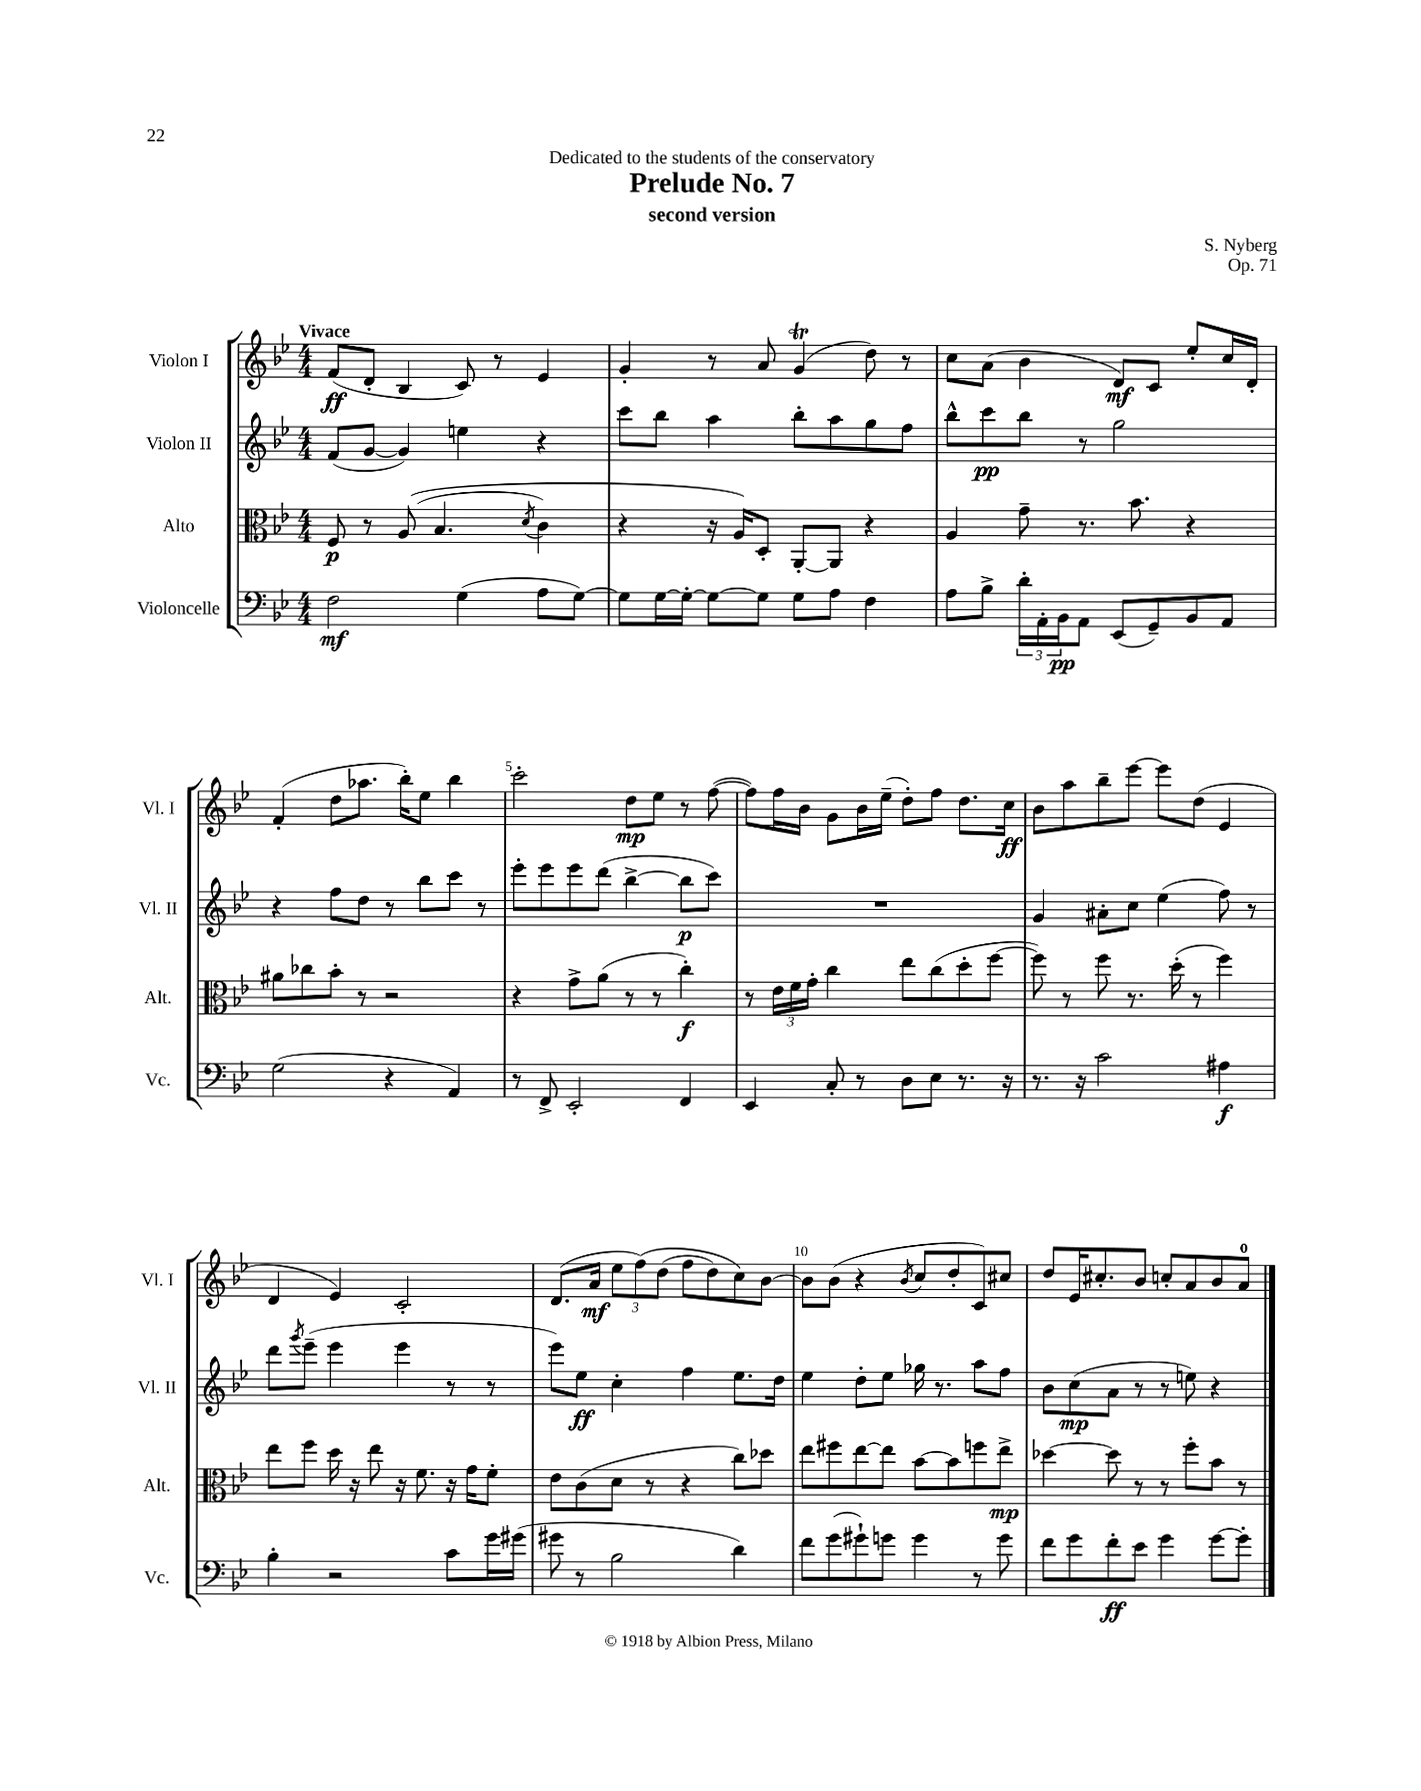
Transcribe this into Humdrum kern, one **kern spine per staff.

**kern	**kern	**kern	**kern
*staff4	*staff3	*staff2	*staff1
*clefF4	*clefC3	*clefG2	*clefG2
*k[b-e-]	*k[b-e-]	*k[b-e-]	*k[b-e-]
*M4/4	*M4/4	*M4/4	*M4/4
2F\	8F/	(8f/L	(8f/L
.	8r	[8g/J	8d'/J
.	&((8A/	4g/])	4B-/
.	4.B-/	.	.
(4G\	.	4ee\	8c/)
.	.	.	8r
.	8qd/	.	.
8A\L	4c\)	4r	4e-/
[8G\J)	.	.	.
=	=	=	=
8G\]L	4r	8ccc\L	4g'/
[16G\L	.	8bb-\J	.
16G'\_JJ	.	.	.
8G\_L	16r	4aa\	8r
.	16A/LK&)	.	.
8G\]J	8D'/J	.	8a/
8G\L	[8AA'/L	8bb-'\L	(4g/
8A\J	8AA/]J	8aa\	.
4F\	4r	8gg\	8dd\)
.	.	8ff\J	8r
=	=	=	=
8A\L	4A/	8bb-^^\L	8cc\L
8B-^\J	.	8ccc\	(8a\J
24d'\LL	8g~\	8bb-\J	4b-\
24AA'\	.	.	.
24BB-\J	.	.	.
8AA\J	8.r	8r	.
(8EE-/L	.	2gg\	8d/L)
.	8.b-\	.	.
8GG~/)	.	.	8c/J
8BB-/	4r	.	8ee-'/L
8AA/J	.	.	16cc/L
.	.	.	16d'/JJ
=	=	=	=
(2G\	8a#\L	4r	(4f'/
.	8cc-\	.	.
.	8b-'\J	8ff\L	8dd\L
.	8r	8dd\J	8.aa-\J
4r	2r	8r	.
.	.	.	16bb-'\LK)
.	.	8bb-\L	8ee-\J
4AA/)	.	8ccc\J	4bb-\
.	.	8r	.
=	=	=	=
8r	4r	8eee-'\L	2ccc'\
8FF^/	.	8eee-\	.
2EE-'/	8g^\L	8eee-\	.
.	(8a\J	(8ddd\J	.
.	8r	[4bb-^\	8dd\L
.	8r	.	8ee-\J
4FF/	4cc'\)	8bb-\]L	8r
.	.	8ccc\J)	([8ff\
=	=	=	=
4EE-/	8r	1r	8ff\]L)
.	24e-\LL	.	16ff\L
.	24f\	.	.
.	.	.	16b-\JJ
.	24g'\JJ	.	.
8C'/	4cc\	.	8g\L
8r	.	.	16b-\L
.	.	.	(16ee-~\JJ
8D\L	8ee-\L	.	8dd'\L)
8E-\J	(8cc\	.	8ff\J
8.r	8dd'\	.	8.dd\L
.	[8ff\J	.	.
16r	.	.	16cc\Jk
=	=	=	=
8.r	8ff\])	4g/	8b-\L
.	8r	.	8aa\
16r	.	.	.
2c\	8ff\	8a#'\L	8bb-~\
.	8.r	8cc\J	[8eee-\J
.	.	(4ee-\	8eee-\]L
.	(16dd'\	.	.
.	8r	.	(8dd\J
4A#\	4ff\)	8ff\)	4e-/
.	.	8r	.
=	=	=	=
4B-'\	8ee-\L	8ddd\L	4d/
.	.	8qggg/	.
.	8ff\J	(8eee-~\J	.
2r	16dd\	4eee-\	4e-/)
.	16r	.	.
.	8ee-\	.	.
.	16r	4eee-\	2c'/
.	8.f\	.	.
8c\L	16r	8r	.
.	16g\LK	.	.
16g\L	8f'\J	8r	.
(16g#\JJ	.	.	.
=	=	=	=
8g#\	8e-\L	8eee-\L)	(8.d/L
8r	(8c\	8ee-\J	.
.	.	.	16a/Jk
2B-\	8d\J	4cc'\	12ee-\L
.	.	.	&(12ff\)
.	8r	.	.
.	.	.	(12dd\J
.	4r	4ff\	8ff\L
.	.	.	8dd\)
4d\)	8cc\L)	8.ee-\L	8cc\&)
.	8dd-\J	.	[8b-\J
.	.	16dd\Jk	.
=	=	=	=
8f\L	8ee-\L	4ee-\	8b-\]L
(8g\	8ff#\	.	(8b-\J
8g#`\)	[8ee-\	8dd'\L	4r
8g\J	8ee-\]J	8ee-\J	.
.	.	.	8qb-/
4g\	[8b-\L	16gg-\	8cc/L
.	.	8.r	.
.	8b-\]	.	8dd'/
8r	8ff\	8aa\L	8c/)
8g\	8ee-^\J	8ff\J	8cc#/J
=	=	=	=
8f\L	[4dd-\	8b-\L	8dd/L
8g\	.	(8cc\	16e-/K
.	.	.	8.cc#'/
8f'\	8dd-\]	8a\J	.
8e-\J	8r	8r	8b-/J
4g\	8r	8r	8cc'/L
.	8ff'\L	8ee\)	8a/
[8g\L	8b-\J	4r	8b-/
8g'\]J	8r	.	8a/J
==	==	==	==
*-	*-	*-	*-
